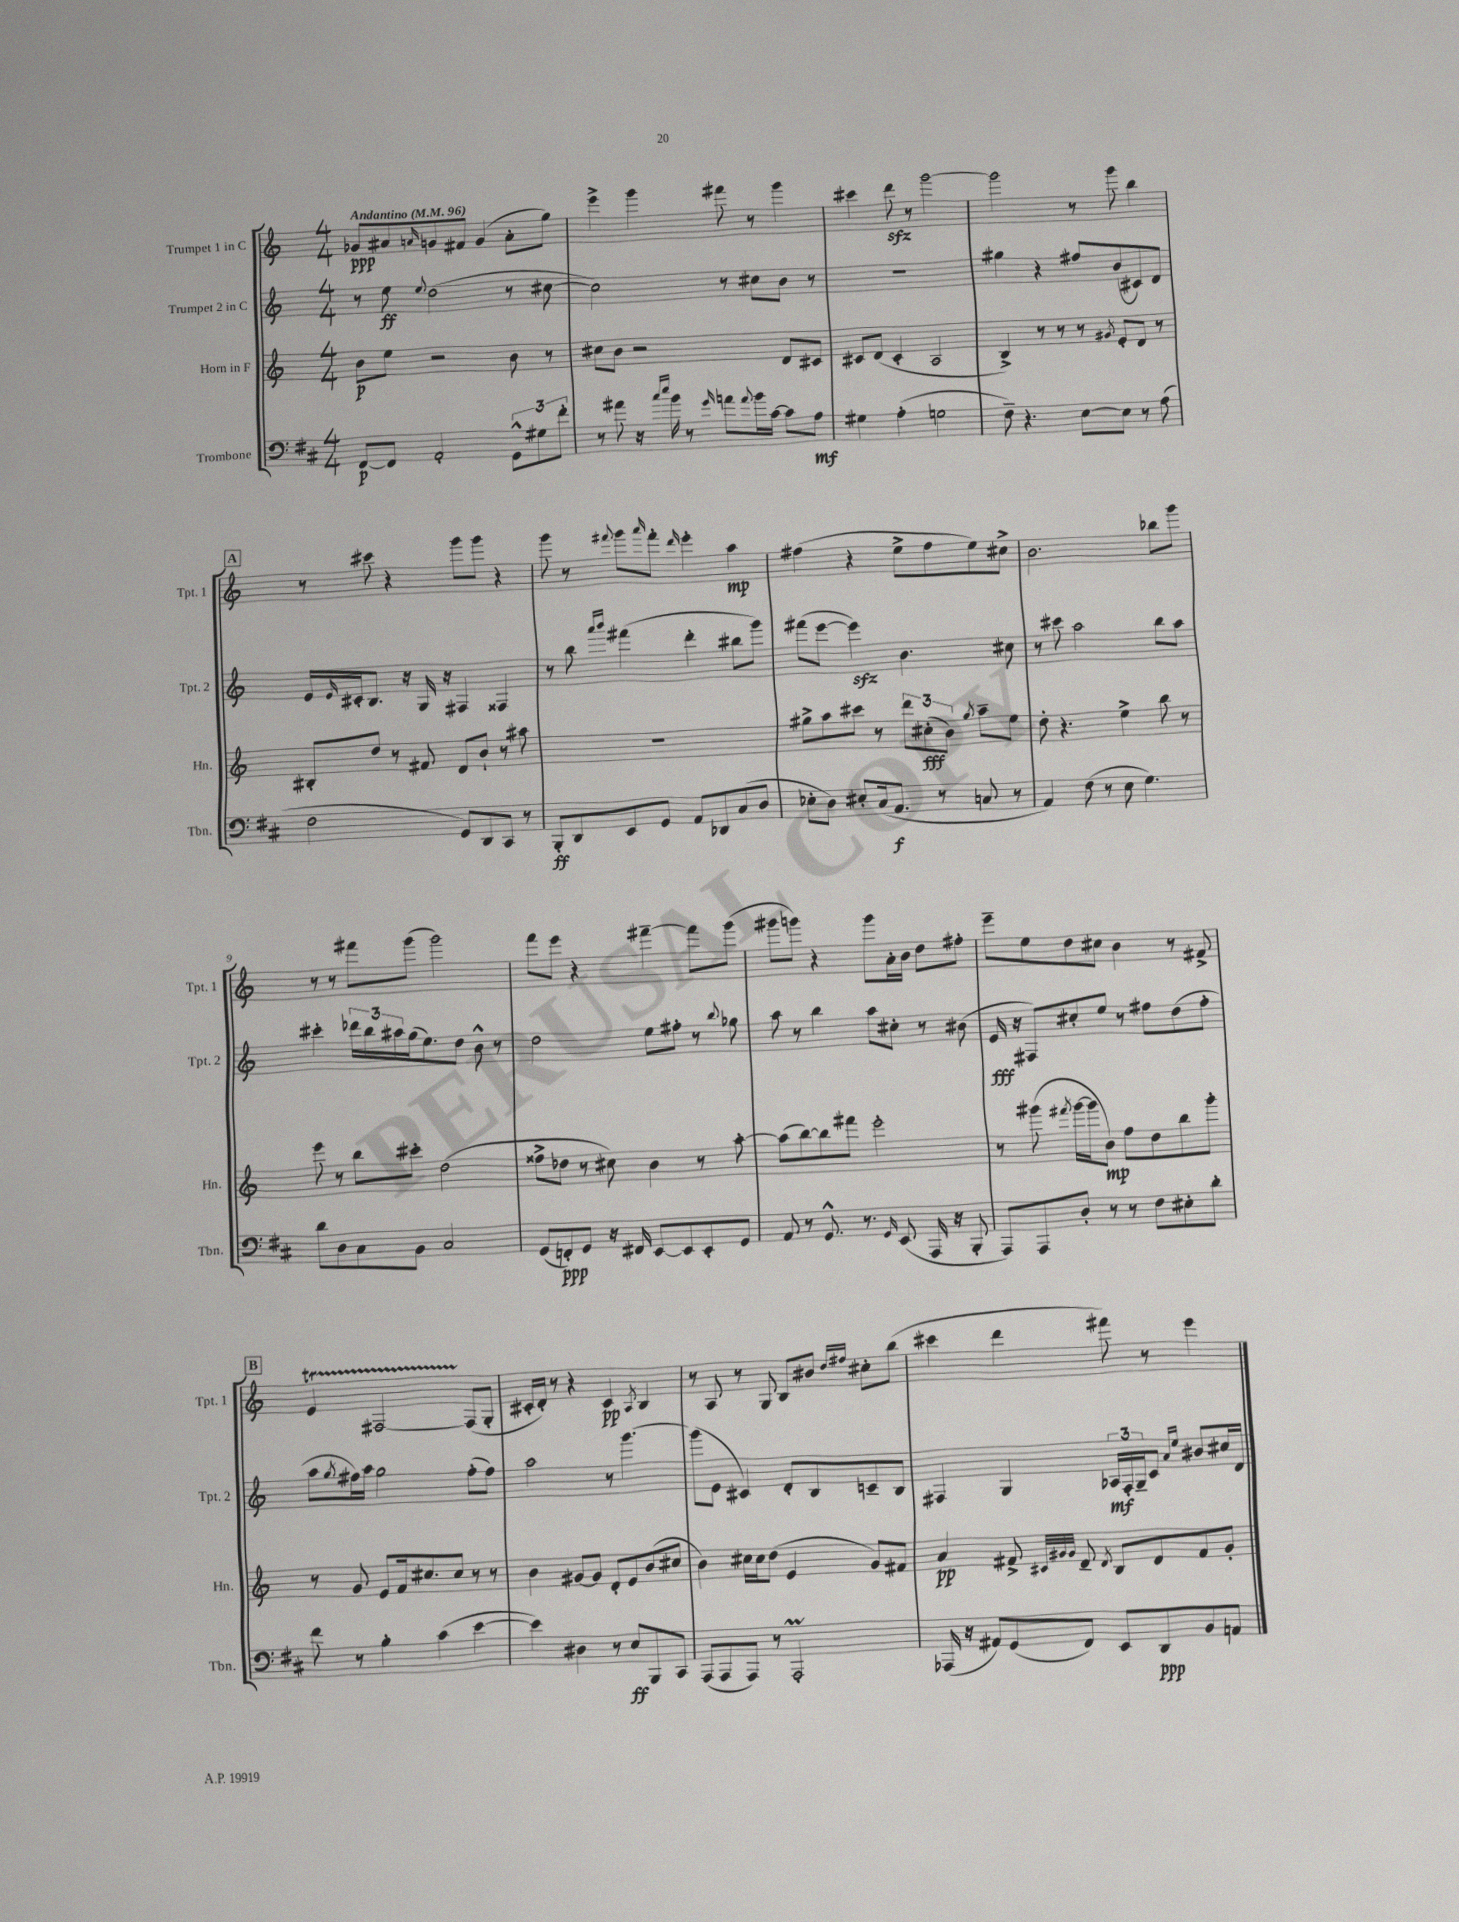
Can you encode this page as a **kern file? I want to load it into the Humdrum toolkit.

**kern	**dynam	**kern	**dynam	**kern	**dynam	**kern	**dynam
*part4	*part4	*part3	*part3	*part2	*part2	*part1	*part1
*staff4	*staff4	*staff3	*staff3	*staff2	*staff2	*staff1	*staff1
*I"Trombone	*	*I"Horn in F	*	*I"Trumpet 2 in C	*	*I"Trumpet 1 in C	*
*I'Tbn.	*	*I'Hn.	*	*I'Tpt. 2	*	*I'Tpt. 1	*
*clefF4	*	*clefG2	*	*clefG2	*	*clefG2	*
*k[f#c#]	*	*k[]	*	*k[]	*	*k[]	*
*M4/4	*	*M4/4	*	*M4/4	*	*M4/4	*
*MM96	*	*MM96	*	*MM96	*	*MM96	*
=1	=1	=1	=1	=1	=1	=1	=1
!	!	!	!	!	!	!LO:TX:a:B:t=Andantino	!
[8FF#/L	p	8b\L	p	8r	.	8g-X/L	ppp
8FF#/J]	.	8ee\J	.	8ee\	ff	8a#X/	.
.	.	.	.	8qqee/	.	16qqan/	.
2AA'/	.	2r	.	(2dd\	.	8gn/	.
.	.	.	.	.	.	8f#X/J	.
.	.	.	.	.	.	(4g/	.
12GG^^\L	.	8b\	.	8r	.	8a'\L	.
12G#X\	.	.	.	.	.	.	.
.	.	8r	.	[8cc#X\	.	8gg\J)	.
12f#'\J	.	.	.	.	.	.	.
=2	=2	=2	=2	=2	=2	=2	=2
8r	.	8cc#X\L	.	2cc#\])	.	4eee^\	.
8a#X\	.	8b\J	.	.	.	.	.
16r	.	2r	.	.	.	4ggg\	.
16qqcc#/LL	.	.	.	.	.	.	.
16qqee/JJ	.	.	.	.	.	.	.
16b\	.	.	.	.	.	.	.
8r	.	.	.	.	.	.	.
16qqg/	.	.	.	.	.	.	.
8an\L	.	.	.	8r	.	8fff#X\	.
8qqa/	.	.	.	.	.	.	.
16b\L	.	.	.	8cc#X\L	.	8r	.
[16c#\JJ	.	.	.	.	.	.	.
8c#\L]	.	8d/L	.	8b\J	.	4ggg\	.
8A\J	mf	8c#X/J	.	8r	.	.	.
=3	=3	=3	=3	=3	=3	=3	=3
4G#X\	.	8c#X/L	.	1r	.	4ccc#X\	.
.	.	(8d/J	.	.	.	.	.
(4A'\	.	4c#'/	.	.	.	8dddzz\	.
.	.	.	.	.	.	8r	.
2Gn\	.	2A/	.	.	.	[2ggg\	.
=4	=4	=4	=4	=4	=4	=4	=4
8F#~\)	.	4B^/)	.	4gg#X\	.	2ggg\]	.
4.r	.	.	.	.	.	.	.
.	.	8r	.	4r	.	.	.
.	.	8r	.	.	.	.	.
[8E\L	.	8r	.	8ff#X/L	.	8r	.
.	.	8qg#X/	.	.	.	.	.
8E\J]	.	8e'/L	.	(8b/	.	8ggg\	.
8r	.	8d/J	.	8c#X/)	.	4bb\	.
(8A\	.	8r	.	8d/J	.	.	.
!!LO:LB:g=z
!!LO:REH:place=s1:t=A
=5	=5	=5	=5	=5	=5	=5	=5
2F#\	.	8B#X'/L	.	16e/LL	.	8r	.
.	.	.	.	16qqe/	.	.	.
.	.	.	.	16c#X'/J	.	.	.
.	.	8dd/J	.	8.B/J	.	8ccc#X\	.
.	.	8r	.	.	.	4r	.
.	.	.	.	16r	.	.	.
.	.	8f#X/	.	16G/	.	.	.
.	.	.	.	16r	.	.	.
8GG/L)	.	8d/L	.	4F#X/	.	8ggg\L	.
8DD/	.	8b`/J	.	.	.	8ggg\J	.
8CC#/J	.	8r	.	4F##X/	.	4r	.
8r	.	8aa#X\	.	.	.	.	.
=6	=6	=6	=6	=6	=6	=6	=6
8BBB'/L	ff	1r	.	8r	.	8ggg\	.
8DD/	.	.	.	8bb\	.	8r	.
.	.	.	.	16qqaaa/LL	.	.	.
.	.	.	.	16qqbbb/JJ	.	8qqfff#X/	.
8EE/	.	.	.	(4fff#X\	.	8ggg\L	.
.	.	.	.	.	.	16qqaaa/	.
8GG/J	.	.	.	.	.	8fff#'\J	.
.	.	.	.	.	.	16qqddd/	.
8AA/L	.	.	.	4ddd'\	.	4eee'\	.
8DD-X/	.	.	.	.	.	.	.
(8C#/	.	.	.	8bb#X\L	.	4aa\	mp
8D/J	.	.	.	8ggg\J)	.	.	.
=7	=7	=7	=7	=7	=7	=7	=7
8E-X'\L	.	8gg#X^\L	.	(8fff#X\L	.	(4ff#X\	.
8D\J)	.	8aa\	.	[8eee\J	.	.	.
8E#X'/L	.	8ccc#X\J	.	4eeezz\])	.	4r	.
(16C#/k	.	8r	.	.	.	.	.
8.AA/J	f	.	.	.	.	.	.
.	.	12ddd\L	.	4.b\	.	8ee^\L	.
.	.	(12cc#X'\	fff	.	.	.	.
8r	.	.	.	.	.	8ff#\	.
.	.	12b\J)	.	.	.	.	.
.	.	8qgg#/	.	.	.	.	.
8Cn/	.	8aa~\L	.	.	.	8ee\)	.
8r	.	8ee\J	.	8cc#X\	.	8cc#X^\J	.
=8	=8	=8	=8	=8	=8	=8	=8
4AA/)	.	8dd'\	.	8r	.	2.b\	.
.	.	4.r	.	8ccc#X\	.	.	.
(8F#\	.	.	.	2aa\	.	.	.
8r	.	.	.	.	.	.	.
8E\	.	4ee^\	.	.	.	.	.
4.G\)	.	.	.	.	.	.	.
.	.	8bb\	.	8bb\L	.	8bb-X\L	.
.	.	8r	.	8aa\J	.	8ggg\J	.
!!LO:LB:g=z
=9	=9	=9	=9	=9	=9	=9	=9
8d\L	.	8eee\	.	4ccc#X'\	.	8r	.
8D\	.	8r	.	.	.	8r	.
8C#\	.	8bb\L	.	24ddd-X\LL	.	8fff#X\L	.
.	.	.	.	24bb\	.	.	.
.	.	.	.	24aa#X\	.	.	.
8BB\J	.	8ccc#X'\J	.	(16gg\J	.	(8ggg\J	.
.	.	.	.	8.ee\)	.	.	.
2C#/	.	(2dd\	.	.	.	2ggg\)	.
.	.	.	.	8dd\J	.	.	.
.	.	.	.	8b^^\	.	.	.
.	.	.	.	8r	.	.	.
=10	=10	=10	=10	=10	=10	=10	=10
(8GG/L	.	8ff##X^\L	.	2dd\	.	8fff\L	.
8FFn'/)	ppp	8dd-X\J	.	.	.	8eee\J	.
8GG/J	.	8r	.	.	.	4r	.
16r	.	8cc#X\)	.	.	.	.	.
16FF#X/	.	.	.	.	.	.	.
[8EE/L	.	4b\	.	8ee\L	.	[4fff#X~\	.
8EE/]	.	.	.	8ff#X'\J	.	.	.
8EE'/	.	8r	.	8r	.	8fff#\L]	.
.	.	.	.	8qqbb/	.	.	.
8GG/J	.	[8aa'\	.	8gg-X\	.	(8ggg\J	.
=11	=11	=11	=11	=11	=11	=11	=11
8AA/	.	(8aa\L]	.	8aa\	.	8ggg#X\L	.
8r	.	[8bb\)	.	8r	.	8gggn\J)	.
8.GG^^/	.	8bb\]	.	4bb\	.	4r	.
.	.	8fff#X\J	.	.	.	.	.
8.r	.	.	.	.	.	.	.
.	.	2eee'\	.	8aa\L	.	8ggg\L	.
16qqGG/	.	.	.	.	.	.	.
(8EE/	.	.	.	8cc#X'\J	.	16a'\L	.
.	.	.	.	.	.	16b\JJ	.
16AAA/	.	.	.	8r	.	8dd\L	.
16r	.	.	.	.	.	.	.
8BBB'/	.	.	.	(8b#X\	.	8ff#X'\J	.
=12	=12	=12	=12	=12	=12	=12	=12
8AAA/L)	.	8r	.	16e/	fff	8eee~\L	.
.	.	.	.	16r	.	.	.
8AAA/	.	(8ggg#X\	.	8F#X/L)	.	8ee\	.
.	.	8qfff#X/	.	.	.	.	.
8D'/J	.	[16ggg#\LL	.	8cc#X'/	.	8dd\	.
.	.	16ggg#\J]	.	.	.	.	.
8r	.	8b\J)	mp	8ee/J	.	8cc#X\J	.
8r	.	8ff\L	.	8r	.	4b\	.
8F#\L	.	8dd\	.	8ff#X\L	.	.	.
8E#X'\	.	8bb\	.	(8dd\	.	8r	.
8d'\J	.	8ggg#'\J	.	8ff#'\J	.	8f#X^/	.
!!LO:LB:g=z
!!LO:REH:place=s1:t=B
=13	=13	=13	=13	=13	=13	=13	=13
8f#\	.	8r	.	8aa\L	.	4et/	.
.	.	.	.	8qgg/	.	.	.
8r	.	8g/	.	16ff#X\L)	.	.	.
.	.	.	.	16aa\JJ	.	.	.
4B'\	.	8e/L	.	2gg\	.	[2F#XTTT/	.
.	.	16f/k	.	.	.	.	.
.	.	8.cc#X/	.	.	.	.	.
(4c#\	.	.	.	.	.	.	.
.	.	8cc#/J	.	.	.	.	.
[4e\	.	8r	.	(8ff#'\L	.	(8F#/L]	.
.	.	8r	.	8ff#\J)	.	8G'/J	.
=14	=14	=14	=14	=14	=14	=14	=14
4e\])	.	4b\	.	2aa\	.	16c#X'/LL	.
.	.	.	.	.	.	16d'/JJ)	.
.	.	.	.	.	.	8r	.
4D#X\	.	[8g#X/L	.	.	.	4r	.
.	.	8g#/J]	.	.	.	.	.
8r	.	8d'/L	.	8r	.	4c#/	pp
8E/L	ff	8e/	.	[4.ggg\	.	.	.
.	.	.	.	.	.	8qA/	.
8BBB/	.	(8b/	.	.	.	4B/	.
8CC#/J	.	8cc#X/J	.	.	.	.	.
=15	=15	=15	=15	=15	=15	=15	=15
(8AAA/L	.	4b\)	.	(8ggg\L]	.	8r	.
8AAA/	.	.	.	8e\J	.	8A/	.
8AAA/J)	.	16cc#X\LL	.	4c#X/)	.	8r	.
.	.	16cc#\J	.	.	.	.	.
8r	.	(8dd\J	.	.	.	8G/	.
2AAAM'/	.	4e/	.	8d'/L	.	8B/L	.
.	.	.	.	8B/	.	8b#X/J	.
.	.	.	.	.	.	16qqdd/LL	.
.	.	.	.	.	.	16qqff#X/JJ	.
.	.	8g/L)	.	8cn~/	.	8cc#X'\L	.
.	.	8f#X/J	.	8B/J	.	(8bb\J	.
=16	=16	=16	=16	=16	=16	=16	=16
(16AAA-X/	.	4a/	pp	4F#X/	.	4ccc#X\	.
16r	.	.	.	.	.	.	.
8AA#X/L)	.	.	.	.	.	.	.
(8GG/	.	8f#X^/	.	4G/	.	4ddd\	.
.	.	32qqc#X/LLL	.	.	.	.	.
.	.	32qqg#X/	.	.	.	.	.
.	.	32qqg#/JJJ	.	.	.	.	.
8FF#/J)	.	8d~/	.	.	.	.	.
.	.	8qd/	.	.	.	.	.
8EE/L	.	8B/L	.	24A-X/LL	mf	8fff#X\)	.
.	.	.	.	24F#'/	.	.	.
.	.	.	.	24G~/J	.	.	.
8DD/	ppp	8d/	.	8c/J	.	8r	.
.	.	.	.	16qqa/LL	.	.	.
.	.	.	.	16qqee/JJ	.	.	.
8BB/	.	8f#/	.	8b#X/L	.	4eee\	.
8AAn/J	.	8g#'/J	.	16cc#X/L	.	.	.
.	.	.	.	16d/JJ	.	.	.
==	==	==	==	==	==	==	==
*-	*-	*-	*-	*-	*-	*-	*-
